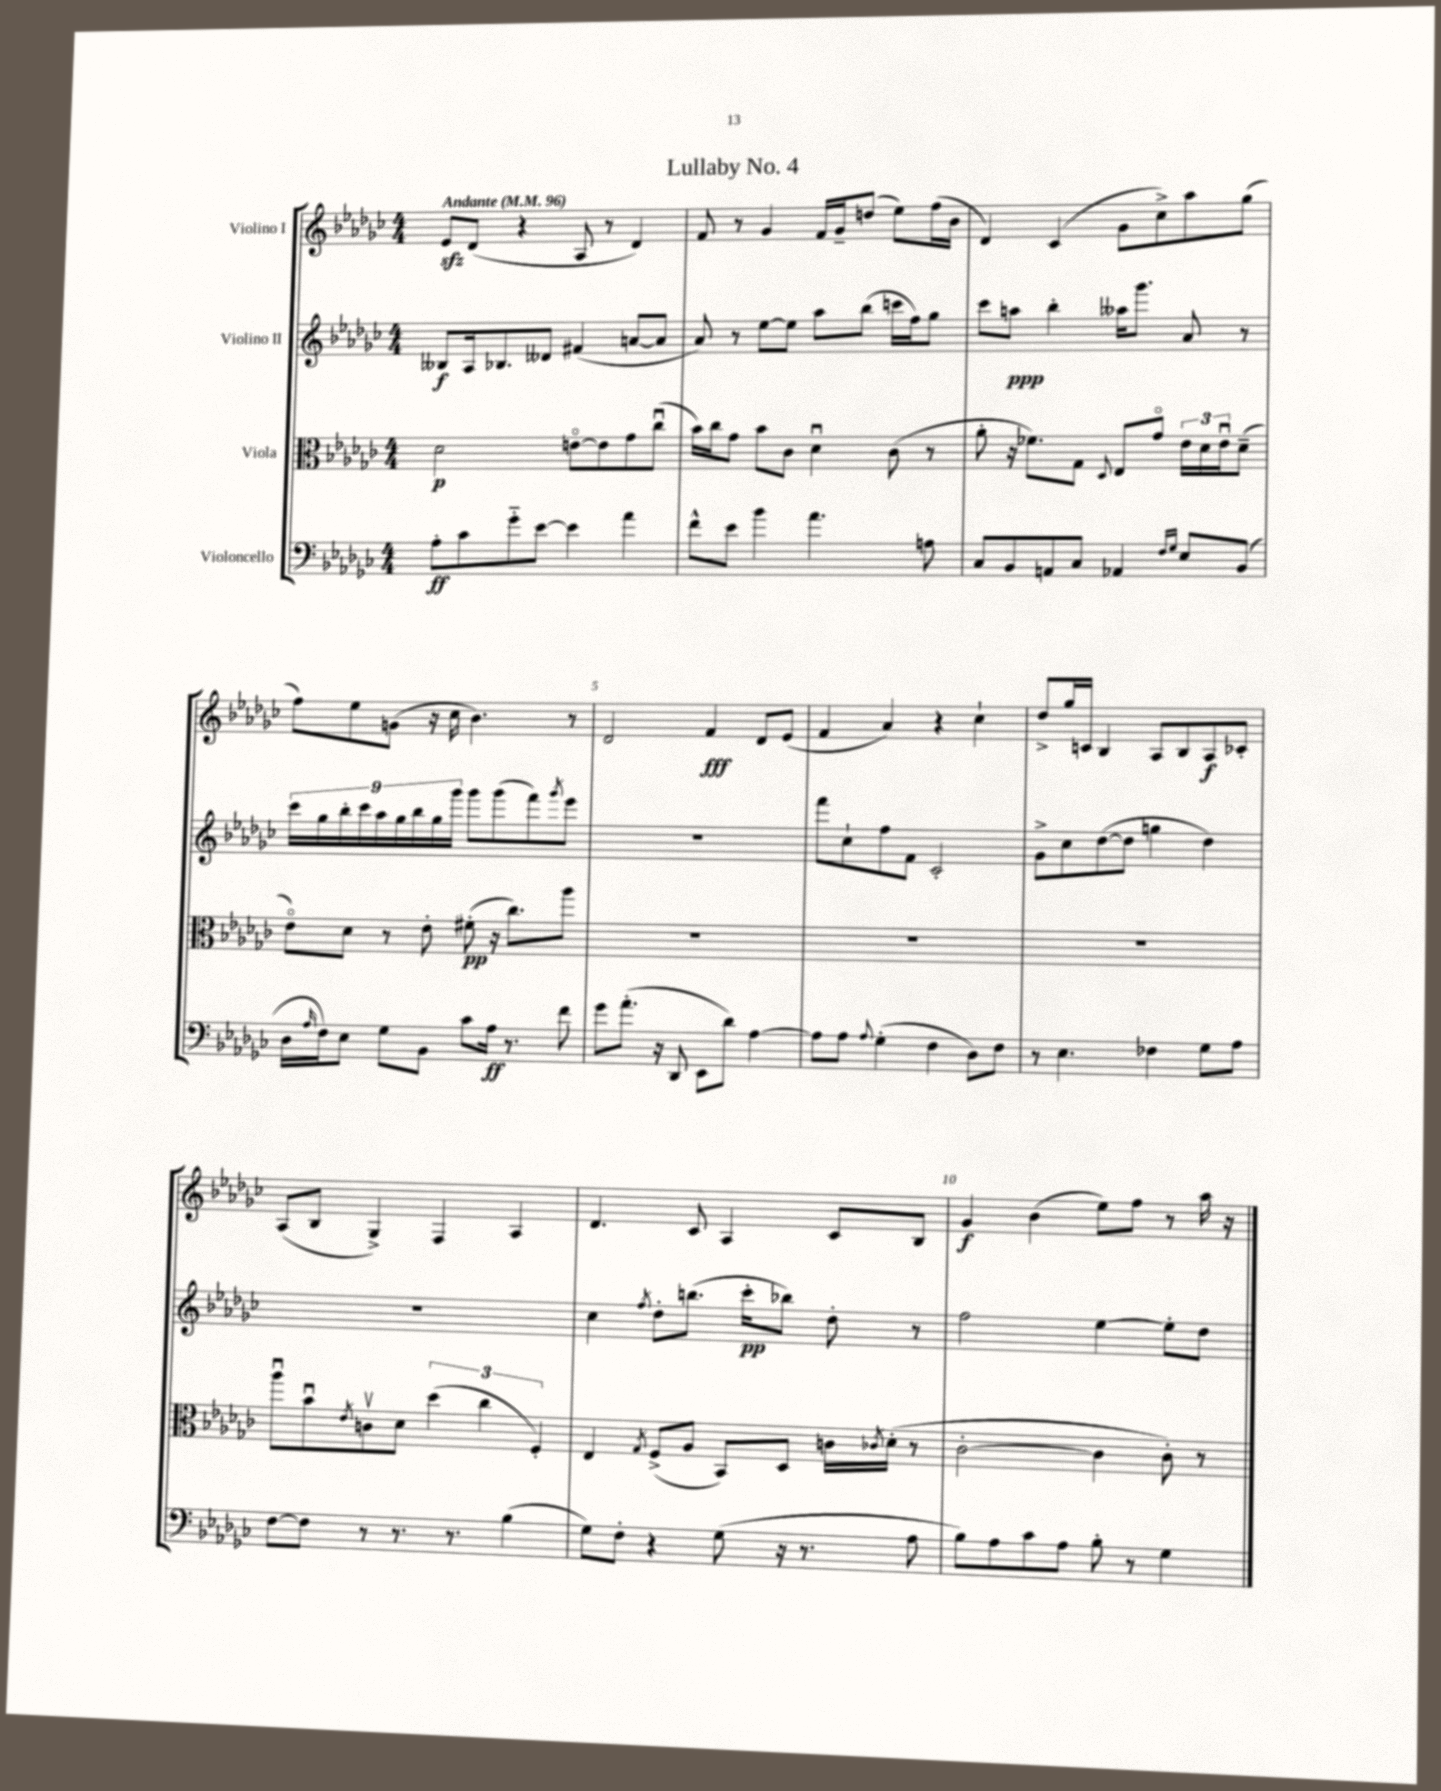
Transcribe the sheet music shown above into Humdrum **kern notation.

**kern	**kern	**kern	**kern
*staff4	*staff3	*staff2	*staff1
*clefF4	*clefC3	*clefG2	*clefG2
*k[b-e-a-d-g-c-]	*k[b-e-a-d-g-c-]	*k[b-e-a-d-g-c-]	*k[b-e-a-d-g-c-]
*M4/4	*M4/4	*M4/4	*M4/4
*MM96	*MM96	*MM96	*MM96
8A-'\L	2d-\	8B--/L	8e-/L
8c-\	.	16A-/k	(8d-/J
.	.	8.B-/	.
8g-'~\	.	.	4r
[8e-\J	.	8d--/J	.
4e-\]	[8eo\L	(4f#/	8A-/
.	8e\]	.	8r
4a-\	8g-\	[8a/L	4d-/)
.	(8cc-u\J	8a/]J	.
=	=	=	=
8f^^\L	16b-\LL)	8a-/)	8f/
.	16cc-\J	.	.
8e-\J	8g-\J	8r	8r
4b-\	8b-\L	[8ee-\L	4g-/
.	8c-\J	8ee-\]J	.
4.a-\	4d-u\	8aa-\L	16f/LL
.	.	.	16g-~/J
.	.	(8bb-\J	(8dd/J
.	(8c-\	16ccc\LL	8ee-\L)
.	.	16ff\J)	.
8A\	8r	8gg-\J	(16ff\L
.	.	.	16b-\JJ
=	=	=	=
8C-/L	8a-'\	8ccc-\L	4d-/)
8BB-/	16r	8aa\J	.
.	8.f-\L)	.	.
8AA/	.	4bb-'\	(4c-/
8C-/J	8G-\J	.	.
.	8qqD-/	.	.
4AA-/	8E-/L	16aa--\LK	8g-\L
.	.	8.ggg-\J	.
.	8g-o/J	.	8cc-^\)
16qqF/LL	.	.	.
16qqG-/JJ	.	.	.
8E-/L	24e-\LL	8a-/	8aa-\
.	24d-\	.	.
.	24e-u\J	.	.
(8BB-/J	(8d-~\J	8r	(8gg-\J
=	=	=	=
16D-\LL	8e-o\L)	18ccc-\LL	8ff\L)
.	.	18gg-\	.
16qqA-/	.	.	.
16F\J)	.	.	.
.	.	18bb-'\	.
8E-\J	8d-\J	.	8ee-\
.	.	18ccc-\	.
.	.	18aa-\	.
8G-\L	8r	.	(8g\J
.	.	18gg-\	.
.	.	18bb-\	.
8BB-\J	8e-'\	.	16r
.	.	18gg-\	.
.	.	.	16cc-\
.	.	18ggg-\JJ	.
8c-\L	(8f#'\	8ggg-\L	4.b-\)
16A-\Jk	16r	(8ggg-\	.
8.r	8.cc-\L)	.	.
.	.	8fff\)	.
.	.	8qggg-/	.
8f\	8aa-\J	8eee-\J	8r
=	=	=	=
8g-\L	1r	1r	2d-/
(8.a-'\J	.	.	.
16r	.	.	.
8DD-/	.	.	.
8EE-\L	.	.	4f/
8d-\J)	.	.	.
[4A-\	.	.	8d-/L
.	.	.	(8e-/J
=	=	=	=
8A-\]L	1r	8fff\L	4f/
8A-\J	.	8cc-`\	.
8qqA-/	.	.	.
(4G-'\	.	8ff\	4a-/)
.	.	8f\J	.
4F\	.	2c-'/	4r
8D-\L)	.	.	4cc-`\
8F\J	.	.	.
=	=	=	=
8r	1r	8g-^\L	8dd-^/L
4.E-\	.	8cc-\	16gg-/L
.	.	.	16c/JJ
.	.	([8dd-\	4B-/
.	.	8dd-\]J	.
4F-\	.	4gg\	8A-/L
.	.	.	8B-/
8G-\L	.	4dd-\)	8A-/
8A-\J	.	.	8c-'/J
=	=	=	=
[8F\L	8aa-u\L	1r	(8A-/L
8F\]J	8b-u\	.	8B-/J
.	8qe-/	.	.
8r	8cv\	.	4G-^/)
8.r	8d-\J	.	.
.	(6dd-\	.	4F/
8.r	.	.	.
.	6cc-\	.	.
(4B-\	.	.	4A-/
.	6F'/)	.	.
=	=	=	=
8G-\L)	4E-/	4cc-\	4.d-/
8F'\J	.	.	.
.	8qG-/	8qff/	.
4r	(8F^/L	8dd-'\L	.
.	8A-/J	(8.bb\J	8c-/
(8G-\	8BB-/L)	.	4A-/
.	.	16ccc-'\LK	.
16r	8D-/J	8bb-\J)	.
8.r	.	.	.
.	16c\LL	8dd-'\	8c-/L
.	8qc-/	.	.
.	(16d-'\JJ	.	.
8A-\	8r	8r	8B-/J
=	=	=	=
8B-\L)	[2c-'\	2ff\	4g-/
8A-\	.	.	.
8c-\	.	.	(4b-\
8A-\J	.	.	.
8B-'\	4c-\]	[4ee-\	8ee-\L)
8r	.	.	8ff\J
4G-\	8c-'\)	8ee-'\]L	8r
.	8r	8dd-\J	16aa-\
.	.	.	16r
==	==	==	==
*-	*-	*-	*-
